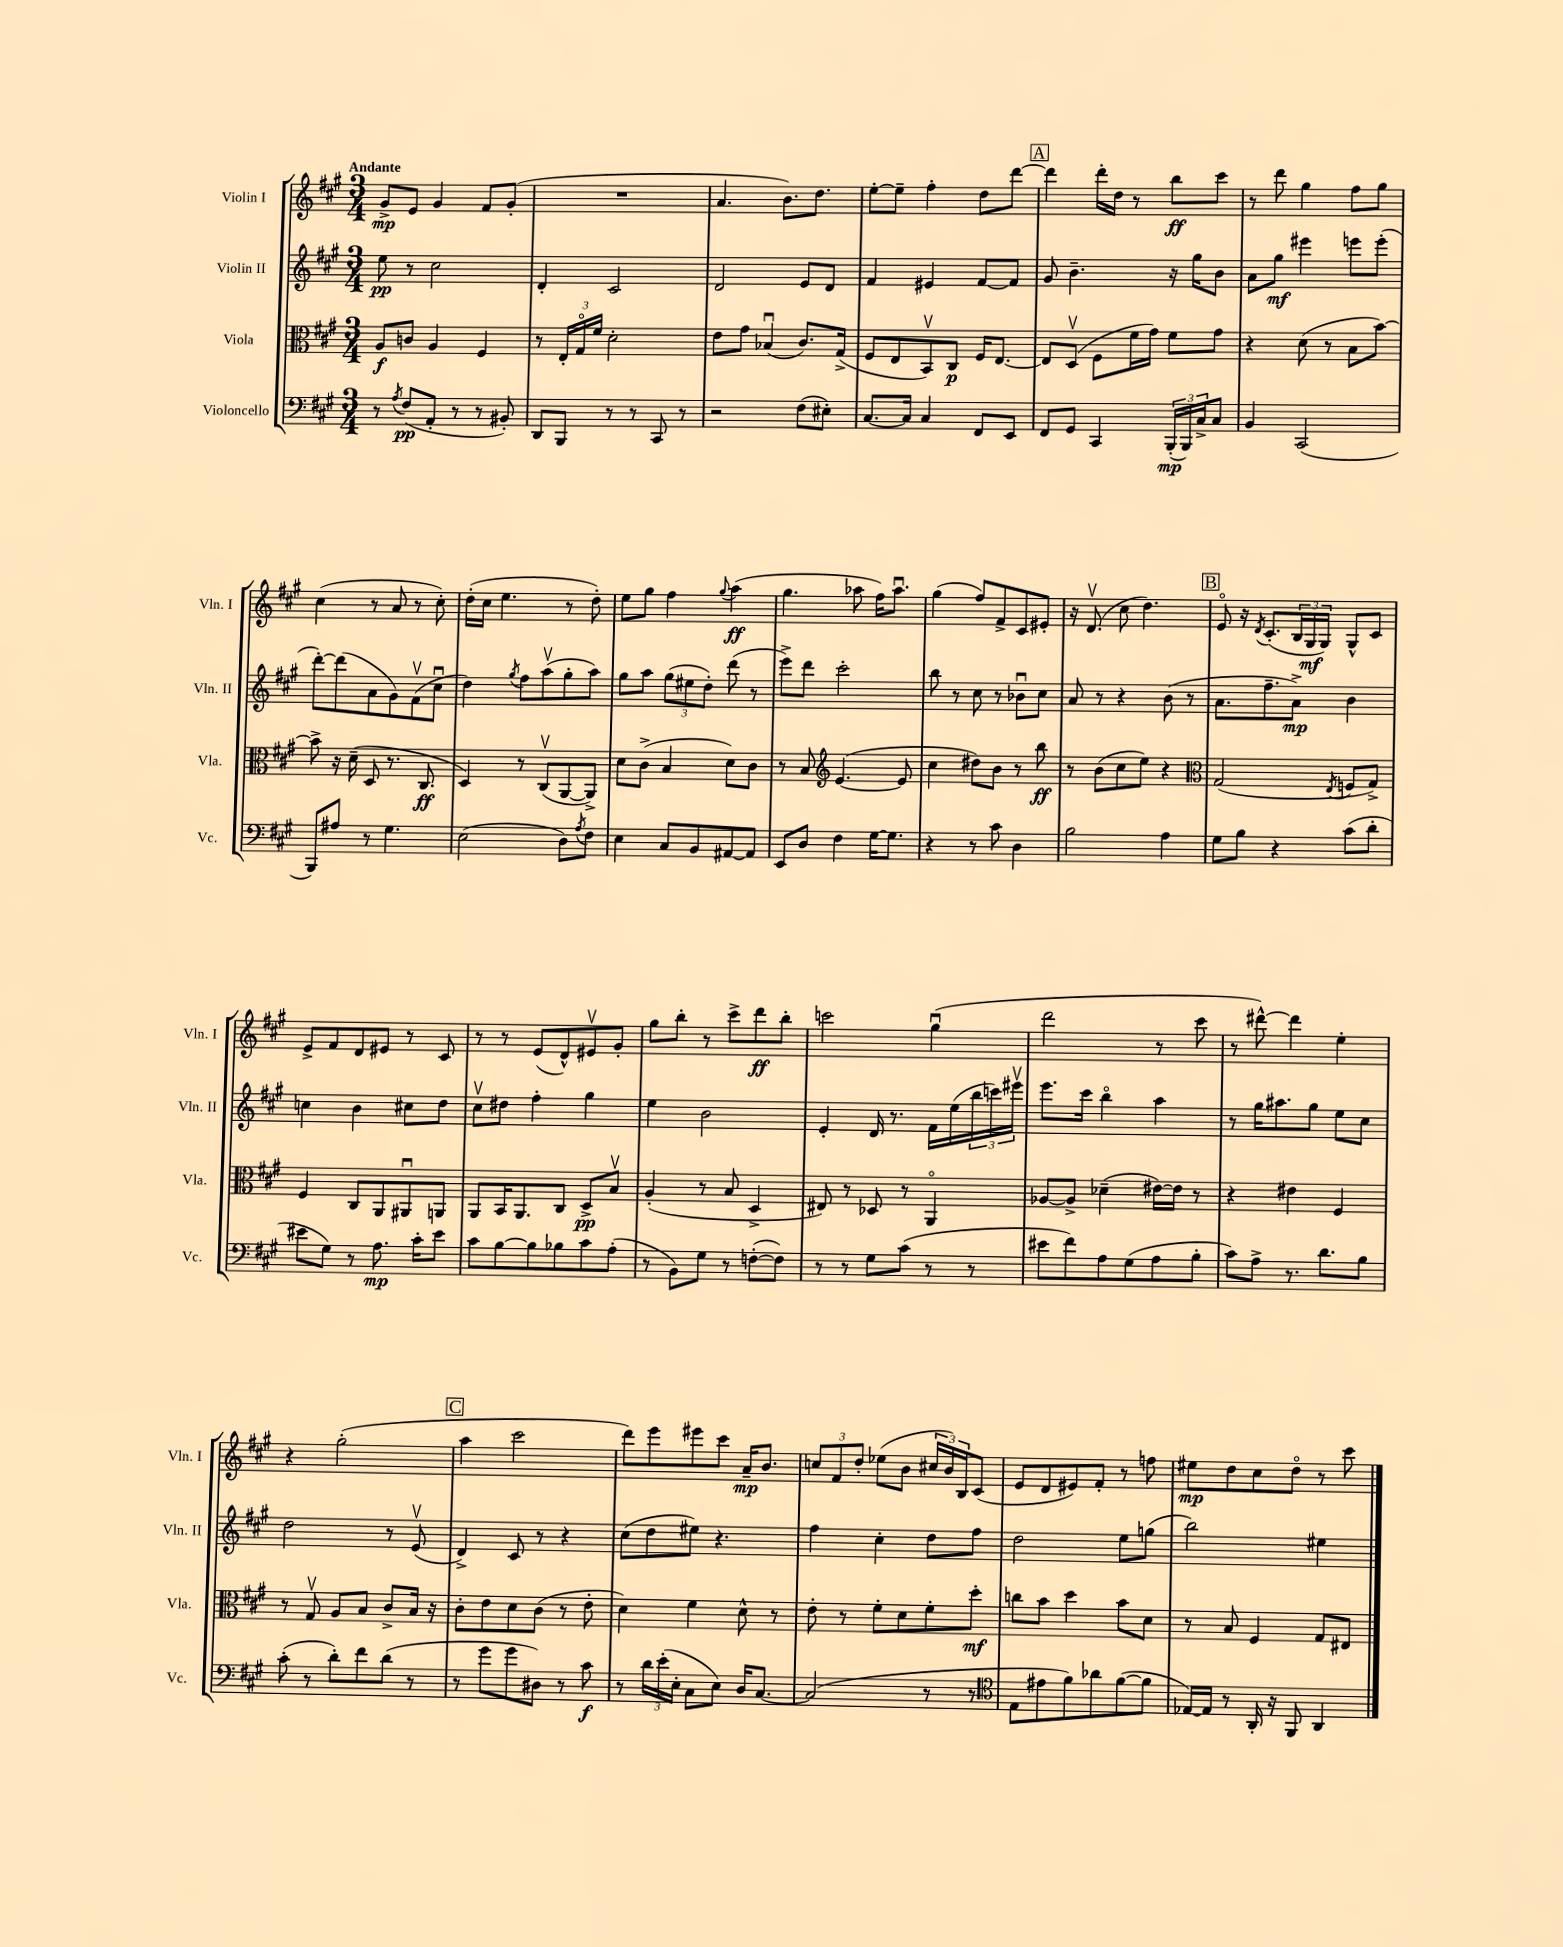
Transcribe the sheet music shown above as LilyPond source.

<<
\new StaffGroup <<
\new Staff = "s0" \with { instrumentName = "Violin I" shortInstrumentName = "Vln. I" } {
    \clef treble \key a \major \numericTimeSignature \time 3/4 \tempo "Andante"
    gis'8->\mp e'8 gis'4 fis'8 gis'8-.( |
    R2. |
    a'4. b'8.) d''8. |
    e''8~-. e''8-- fis''4-. d''8 d'''8~ |
    \mark \markup { \box "A" } d'''4 d'''16-. d''16 r8 b''8\ff cis'''8 |
    r8 d'''8 gis''4 fis''8 gis''8 |
    cis''4( r8 a'8 r8 cis''8-.) |
    d''16-.( cis''16 e''4. r8 d''8-.) |
    e''8 gis''8 fis''4 \appoggiatura { gis''8 } a''4\ff( |
    gis''4. aes''8 fis''16) aes''8.\downbow |
    gis''4( fis''8) fis'8-> cis'8 eis'8-. |
    r16 d'8.\upbow( cis''8 d''4.) |
    \mark \markup { \box "B" } e'8\flageolet r16 \acciaccatura { d'8 } cis'8.-.( \tuplet 3/2 { b16 gis16\mf gis16) } gis8-^ cis'8 |
    e'8-> fis'8 d'8 eis'8 r8 cis'8 |
    r8 r8 e'8( d'8-^) eis'8\upbow gis'8-. |
    gis''8 b''8-. r8 cis'''8-> d'''8\ff b''8-. |
    c'''2 gis''4\downbow( |
    d'''2 r8 cis'''8 |
    r8 dis'''8~-^) dis'''4 e''4-. |
    r4 gis''2-.( |
    \mark \markup { \box "C" } a''4 cis'''2 |
    d'''8) e'''8 eis'''8 cis'''8 a'16--\mp b'8. |
    \tuplet 3/2 { c''8 fis'8 d''8-. } ees''8( b'8 \tuplet 3/2 { cis''16 b'16) b16 } cis'8( |
    e'8 d'8 eis'8) fis'8-. r8 f''8 |
    eis''8\mp d''8 cis''8 d''8\flageolet r8 cis'''8 \bar "|." |
}
\new Staff = "s1" \with { instrumentName = "Violin II" shortInstrumentName = "Vln. II" } {
    \clef treble \key a \major \numericTimeSignature \time 3/4
    e''8\pp r8 cis''2 |
    d'4-. cis'2 |
    d'2 e'8 d'8 |
    fis'4 eis'4 fis'8~ fis'8 |
    \mark \markup { \box "A" } gis'8 b'4.-- r16 gis''16 b'8 |
    a'8 gis''8\mf eis'''4 e'''8 e'''8-.( |
    d'''8~-.) d'''8( a'8 gis'8) fis'8\upbow( cis''8\downbow |
    d''4) \acciaccatura { gis''8 } fis''8 a''8\upbow( gis''8-. a''8) |
    gis''8 a''8 \tuplet 3/2 { gis''8( eis''8 d''8-.) } d'''8( r8 |
    e'''8->) d'''8 cis'''2-. |
    b''8 r8 cis''8 r8 bes'8\downbow cis''8 |
    a'8 r8 r4 b'8( r8 |
    \mark \markup { \box "B" } a'8. fis''8.-- a'8->\mp) b'4 |
    c''4 b'4 cis''8 d''8 |
    cis''8\upbow dis''8 fis''4-. gis''4 |
    e''4 b'2 |
    e'4-. d'16 r8. fis'16 e''16( \tuplet 3/2 { b''16 c'''16) eis'''16\upbow } |
    e'''8. cis'''16 b''4\flageolet a''4 |
    r8 gis''16 ais''8. gis''8 e''8 cis''8 |
    d''2 r8 e'8\upbow( |
    \mark \markup { \box "C" } d'4->) cis'8 r8 r4 |
    cis''8( d''8 eis''8) r4. |
    fis''4 cis''4-. d''8 fis''8 |
    d''2 e''8 g''8( |
    b''2) eis''4 \bar "|." |
}
\new Staff = "s2" \with { instrumentName = "Viola" shortInstrumentName = "Vla." } {
    \clef alto \key a \major \numericTimeSignature \time 3/4
    a8\f c'8 a4 fis4 |
    r8 \tuplet 3/2 { e16-. gis16\flageolet fis'16 } d'2-. |
    e'8 gis'8 bes4\downbow( cis'8.) gis16->( |
    fis8 e8 b,8\upbow) cis8\p fis16 e8.~ |
    \mark \markup { \box "A" } e8 d8\upbow( fis8 fis'16 gis'16) fis'8 gis'8 |
    r4 d'8( r8 b8 b'8~) |
    b'8-> r16 d'16--( d8 r8. cis8.\ff |
    d4) r8 cis8\upbow( a,8~ a,8->) |
    d'8 cis'8->( b4 d'8) cis'8 |
    r8 b8 \clef treble e'4.~( e'8 |
    cis''4 dis''8) b'8 r8 b''8\ff |
    r8 b'8( cis''8 e''8) r4 |
    \mark \markup { \box "B" } \clef alto gis2( \acciaccatura { e8 } f8 gis8->) |
    fis4 cis8 a,8 ais,8\downbow a,8 |
    a,8 b,16 a,8. cis8 d8->\pp b8\upbow |
    a4-.( r8 b8 d4-> |
    eis8) r8 des8 r8 a,4\flageolet |
    aes8~ aes8-> des'4--( eis'16~) eis'16 r8 |
    r4 eis'4 fis4 |
    r8 gis8\upbow a8 b8 cis'8-> b16 r16 |
    \mark \markup { \box "C" } cis'8-. e'8 d'8 cis'8( r8 e'8-. |
    d'4) fis'4 d'8-^ r8 |
    e'8-. r8 fis'8-. d'8 fis'8-. d''8-.\mf |
    c''8 b'8 d''4 b'8 d'8 |
    r8 b8 fis4 gis8 eis8 \bar "|." |
}
\new Staff = "s3" \with { instrumentName = "Violoncello" shortInstrumentName = "Vc." } {
    \clef bass \key a \major \numericTimeSignature \time 3/4
    r8 \acciaccatura { a8 } fis8\pp( a,8-. r8 r8 bis,8-.) |
    d,8 b,,8 r8 r8 cis,8 r8 |
    r2 fis8( eis8-.) |
    cis8.~ cis16 cis4 fis,8 e,8 |
    \mark \markup { \box "A" } fis,8 gis,8 cis,4 \tuplet 3/2 { b,,16-.\mp( b,,16) cis16-> } cis8 |
    b,4 cis,2( |
    b,,8) ais8 r8 gis4. |
    e2( d8) \acciaccatura { a8 } fis8 |
    e4 cis8 b,8 ais,8~ ais,8 |
    e,8 d8 fis4 gis16~ gis8. |
    r4 r8 cis'8 d4 |
    b2 a4 |
    \mark \markup { \box "B" } gis8 b8 r4 cis'8( d'8-. |
    eis'8 gis8) r8 a8.\mp cis'16-. eis'8 |
    cis'8 b8~ b8 bes8 cis'8 a8-.( |
    r8 b,8) gis8 r8 f8~-.( f8) |
    r8 r8 gis8 cis'8( r8 r8 |
    eis'8 fis'8) a8 gis8( a8 b8-. |
    cis'8) a8-> r8. d'8. b8 |
    cis'8-.( r8 d'8-.) fis'8 d'8( r8 |
    \mark \markup { \box "C" } r8 gis'8 gis'8 dis8) r8 cis'8\f |
    r8 \tuplet 3/2 { d'16 e'16-.( e16-. } cis8 e8) d16 cis8.~ |
    cis2( r8 r8 |
    \clef tenor e8 eis'8 fis'8) aes'8 fis'8~( fis'8 |
    ees16~) ees16 r8 a,16-. r16 fis,8 a,4 \bar "|." |
}
>>
>>
\layout { \context { \Score \remove "Bar_number_engraver" } }
